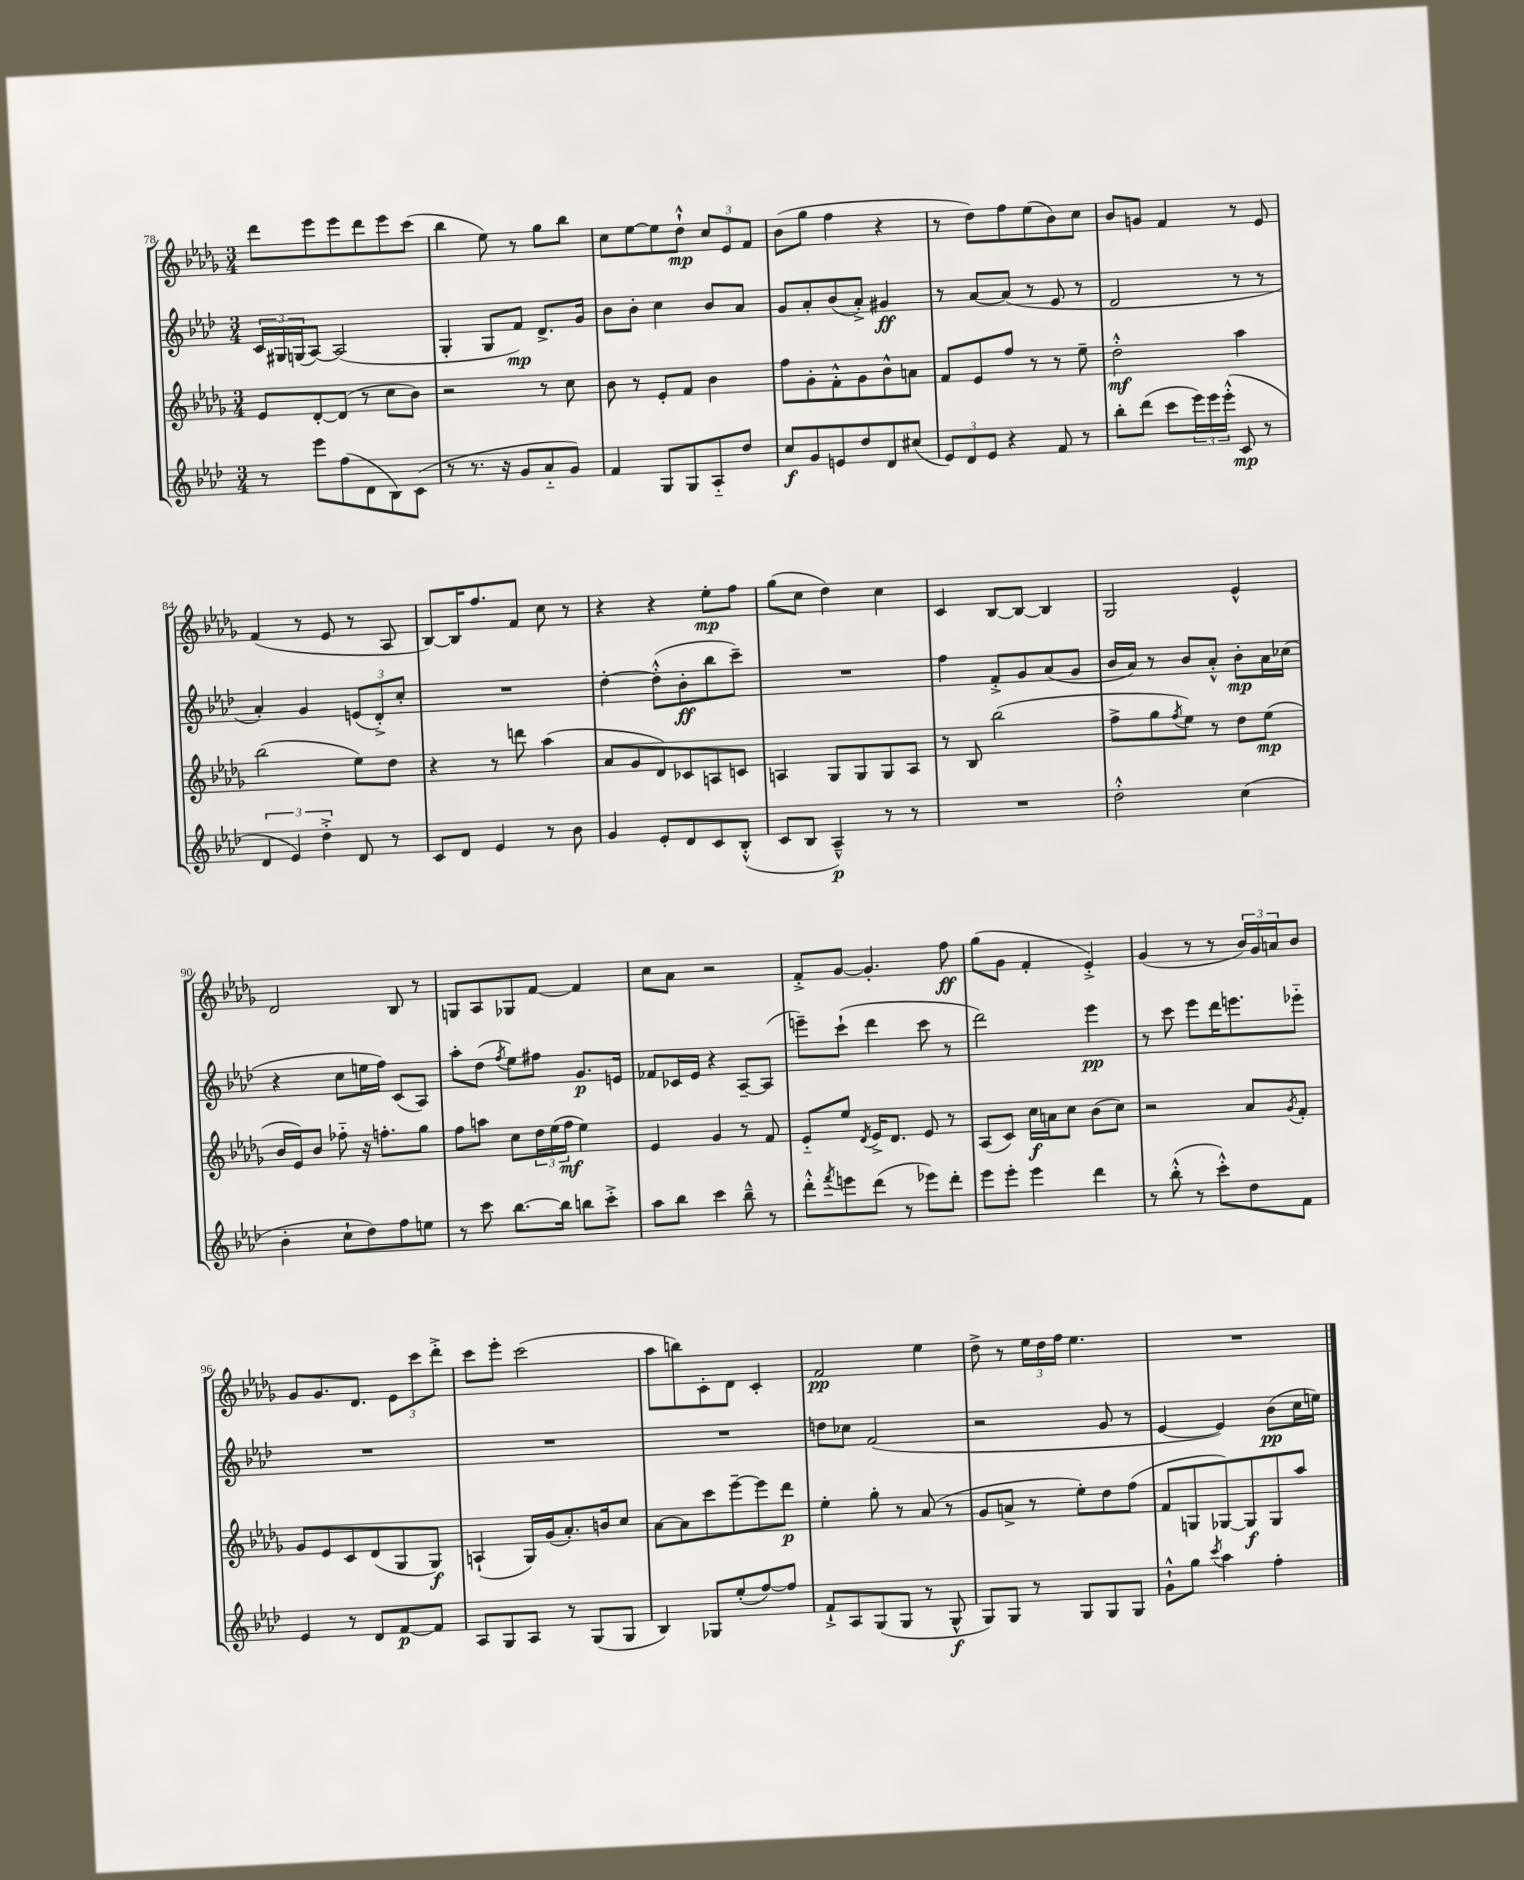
<<
\new StaffGroup <<
\new Staff = "s0" {
    \clef treble \key des \major \numericTimeSignature \time 3/4
    des'''8 ees'''8 ees'''8 des'''8 ees'''8 c'''8( |
    bes''4 ees''8) r8 ges''8 bes''8 |
    c''8 ees''8~ ees''8 des''8-!-^\mp \tuplet 3/2 { c''8 ees'8 f'8 } |
    bes'8( ges''8 f''4 r4 |
    r8 des''8) f''8 ees''8( bes'8) c''8 |
    bes'8 g'8 f'4 r8 ees'8 |
    f'4( r8 ees'8 r8 aes8 |
    bes8~) bes16 f''8. f'8 c''8 r8 |
    r4 r4 ees''8-.\mp f''8 |
    ges''8( c''8 des''4) c''4 |
    c'4 bes8~ bes8~ bes4 |
    ges2 ees'4-^ |
    des'2 bes8 r8 |
    g8 aes8 ges8 f'8~ f'4 |
    c''8 aes'8 r2 |
    f'8-.-> ges'8~ ges'4.-. f''8\ff |
    ges''8( ges'8 f'4-. ees'4-.->) |
    ges'4( r8 r8 \tuplet 3/2 { bes'16) ges'16 a'16 } bes'8 |
    ges'8 ges'8. des'8. \tuplet 3/2 { ees'8 c'''8 des'''8-.-> } |
    c'''8 ees'''8-. c'''2( |
    aes''8 b''8) c'8-. des'8 c'4-. |
    f'2\pp ees''4 |
    des''8-> r8 \tuplet 3/2 { ees''16 des''16 f''16 } ees''4. |
    R2. \bar "|." |
}
\new Staff = "s1" {
    \clef treble \key aes \major \numericTimeSignature \time 3/4
    \tuplet 3/2 { c'16 gis16 g16( } aes8~) aes2( |
    g4-. g8 f'8\mp) des'8.-> g'16 |
    bes'8 bes'8-. c''4 bes'8 aes'8 |
    g'8 aes'8-. bes'8( aes'8-.->) gis'4\ff |
    r8 aes'8~ aes'8( r8 ees'8 r8 |
    des'2 r8 r8 |
    aes'4-.) g'4 \tuplet 3/2 { e'8( des'8-.->) c''8-. } |
    R2. |
    des''4~-. des''8-.-^( bes'8-.\ff bes''8 c'''8--) |
    R2. |
    f''4 f'8-.-> g'8 aes'8( g'8 |
    bes'16 aes'16) r8 bes'8 aes'8-.-^ bes'8-.\mp aes'16 ces''16( |
    r4 c''8 e''16 f''16) c'8( aes8) |
    aes''8-. des''8( \acciaccatura { f''8 } ees''8) fis''8 g'8.\p e'16 |
    fes'8 ces'16 ees'16 r4 aes8~-- aes8( |
    e'''8--) c'''8-!( des'''4 c'''8 r8 |
    des'''2) ees'''4\pp |
    r8 c'''8 ees'''8 des'''16 e'''8. ees'''8-_ |
    R2. |
    R2. |
    R2. |
    d''8 ces''8 f'2( |
    r2 g'8 r8 |
    ees'4~ ees'4) bes'8\pp( c''16 e''16) \bar "|." |
}
\new Staff = "s2" {
    \clef treble \key des \major \numericTimeSignature \time 3/4
    ees'8 des'8~-. des'8( r8 c''8 bes'8) |
    r2 r8 c''8 |
    bes'8 r8 ees'8-. f'8 bes'4 |
    f''8 ges'8-. f'8-.-^ ges'8 bes'8-^ a'8 |
    f'8 ees'8 f''8 r8 r8 ees''8-- |
    des''2-.-^\mf aes''4 |
    bes''2( ees''8) des''8 |
    r4 r8 d'''8 aes''4( |
    aes'8 ges'8 des'8) ces'8 a8 c'8 |
    a4 ges8 ges8 ges8 a8 |
    r8 bes8 bes''2( |
    f''8-> ges''8 \acciaccatura { f''8 } ees''8) r8 des''8 ees''8\mp( |
    bes'16 ees'16) bes'8 fes''8-_ r16 f''8.-. ges''8 |
    f''8 a''8 c''8 \tuplet 3/2 { des''16 ees''16( f''16\mf } ees''4) |
    ees'4 ges'4 r8 f'8 |
    ees'8-_ ees''8 \acciaccatura { des'8 } ees'16-> des'8. ees'8 r8 |
    aes8( c'8) c''16\f a'16 c''8 bes'8( c''8) |
    r2 aes'8 \acciaccatura { ges'8 } f'8-. |
    ges'8 ees'8 c'8 des'8( ges8 ges8\f) |
    a4-!( ges16) ges'16( aes'8.-.) b'16 c''8 |
    aes'8~ aes'8 c'''8 ees'''8~-- ees'''8 des'''8\p |
    ees''4-. ges''8-. r8 aes'8( r8 |
    ges'8 a'8-> r8 ees''8-.) des''8 f''8( |
    f'8 g8 ges8~) ges8\f ges8 aes''8 \bar "|." |
}
\new Staff = "s3" {
    \clef treble \key aes \major \numericTimeSignature \time 3/4
    r8 ees'''8 f''8( des'8 bes8) c'8( |
    r8 r8. r16 g'8 aes'8-_ g'8) |
    f'4 g8 g8 aes8-_ des''8 |
    c''8\f g'8 e'8 des''8 des'8 cis''8( |
    \tuplet 3/2 { ees'8) des'8 ees'8 } r4 f'8 r8 |
    bes''8-. des'''8( c'''8 \tuplet 3/2 { ees'''16) ees'''16 ees'''16-.-^( } c'8\mp r8 |
    \tuplet 3/2 { des'4 ees'4) des''4-.-> } des'8 r8 |
    c'8 des'8 ees'4 r8 bes'8 |
    g'4 ees'8-. des'8 c'8 bes8-.-^( |
    c'8 bes8 aes4---^\p) r8 r8 |
    R2. |
    des''2-.-^ c''4( |
    bes'4-. c''8-! des''8) f''8 e''8 |
    r8 c'''8 bes''8.~ bes''16 b''8 c'''8-.-> |
    aes''8 bes''8 c'''4 bes''8---^ r8 |
    des'''8-.-^ \acciaccatura { f'''8 } e'''8 des'''8( r8 ees'''8) des'''8-. |
    ees'''8 ees'''8-. ees'''4 des'''4 |
    r8 bes''8-.-^( r8 c'''8-.-^) des''8 f'8 |
    ees'4 r8 des'8 f'8~\p f'8 |
    aes8 g8 aes8 r8 g8( g8 |
    bes4) ges8 ees''8-.( f''8~) f''8 |
    f'8-!-> aes8 g8( g8 r8 g8-^\f |
    g8) g8 r8 g8 g8 g8 |
    g'8-!-^ g''8 \acciaccatura { c'''8 } aes''4 f''4-. \bar "|." |
}
>>
>>
\layout { \context { \Score currentBarNumber = #78 } }
